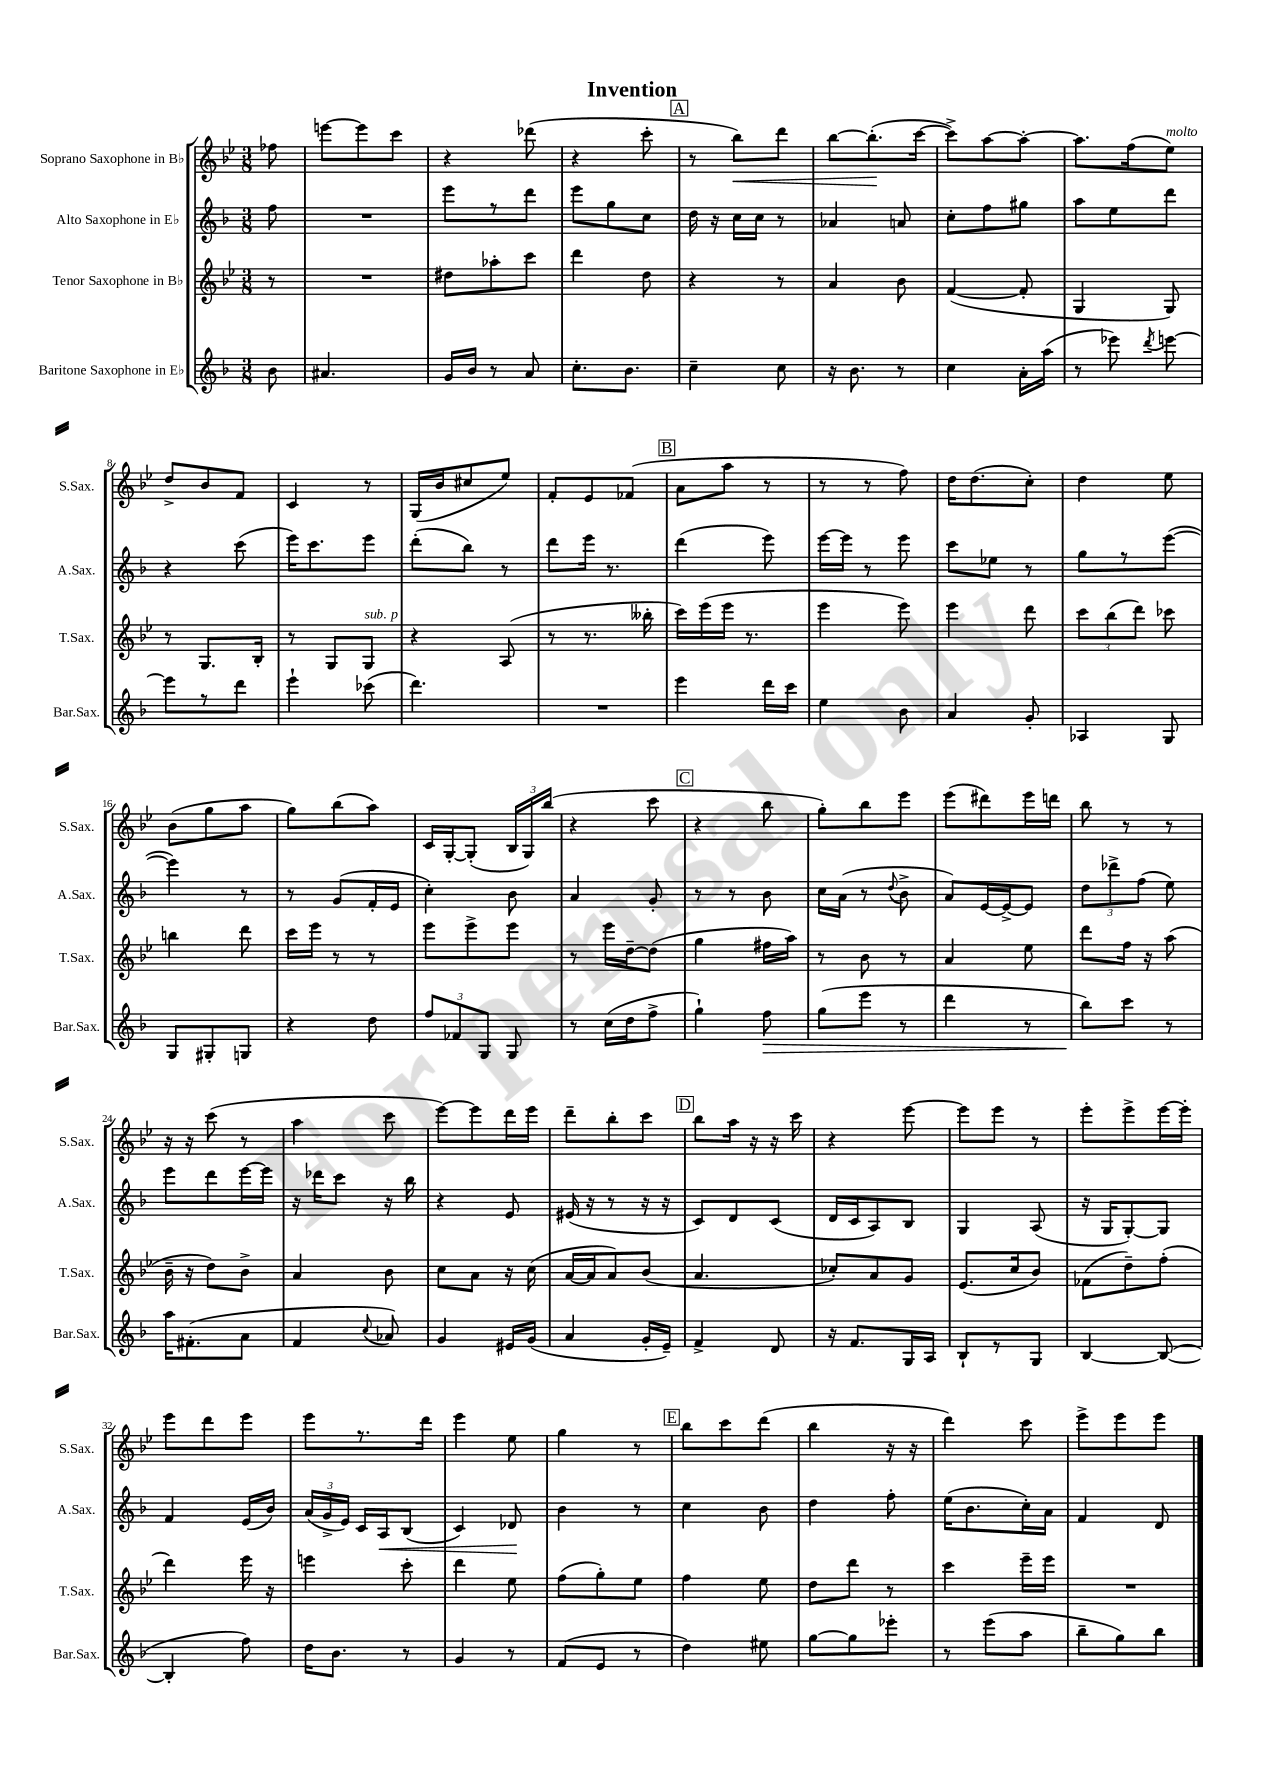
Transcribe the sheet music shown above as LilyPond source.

\header { title = "Invention" }
<<
\new StaffGroup <<
\new Staff = "s0" \with { instrumentName = "Soprano Saxophone in Bb" shortInstrumentName = "S.Sax." } {
    \clef treble \key bes \major \numericTimeSignature \time 3/8 \partial 8
    \autoBeamOff fes''8 |
    e'''8[~ e'''8 c'''8] |
    r4 des'''8( |
    r4 c'''8-. |
    \mark \markup { \box "A" } r8 bes''8[\<) d'''8] |
    bes''8[~ bes''8.-.\!( c'''16]~ |
    c'''8[->) a''8~ a''8]~-. |
    a''8.[ f''16( ees''8]^\markup { \italic "molto" }) |
    d''8[-> bes'8 f'8] |
    c'4 r8 |
    g16[( bes'16 cis''8 ees''8]) |
    f'8[-. ees'8 fes'8]( |
    \mark \markup { \box "B" } a'8[ a''8] r8 |
    r8 r8 f''8) |
    d''16[ d''8.( c''8]-.) |
    d''4 ees''8 |
    bes'8[( g''8 a''8] |
    g''8[) bes''8( a''8]) |
    c'16[ g16~-. g8]-.( \tuplet 3/2 { bes16[ g16) bes''16]( } |
    r4 c'''8 |
    \mark \markup { \box "C" } r4 bes''8 |
    g''8[-.) bes''8 ees'''8] |
    ees'''8[( dis'''8) ees'''16 d'''16] |
    bes''8 r8 r8 |
    r16 r16 c'''8( r8 |
    a''4 c'''8 |
    ees'''8[~) ees'''8 d'''16 ees'''16] |
    d'''8[-- bes''8-. c'''8] |
    \mark \markup { \box "D" } bes''8[ a''16] r16 r16 c'''16 |
    r4 ees'''8~ |
    ees'''8[ ees'''8] r8 |
    ees'''8[-. ees'''8-> ees'''16~ ees'''16]-. |
    ees'''8[ d'''8 ees'''8] |
    ees'''8[ r8. d'''16] |
    ees'''4 ees''8 |
    g''4 r8 |
    \mark \markup { \box "E" } bes''8[ c'''8 d'''8]( |
    bes''4 r16 r16 |
    d'''4) c'''8 |
    ees'''8[-> ees'''8 ees'''8] \bar "|." |
}
\new Staff = "s1" \with { instrumentName = "Alto Saxophone in Eb" shortInstrumentName = "A.Sax." } {
    \clef treble \key f \major \numericTimeSignature \time 3/8 \partial 8
    \autoBeamOff f''8 |
    R4. |
    e'''8[ r8 d'''8] |
    e'''8[ g''8 c''8] |
    \mark \markup { \box "A" } d''16 r16 c''16[ c''16] r8 |
    aes'4 a'8 |
    c''8[-. f''8 gis''8] |
    a''8[ e''8 d'''8] |
    r4 c'''8( |
    e'''16[) c'''8. e'''8] |
    d'''8[-.( bes''8]) r8 |
    d'''8[ e'''16] r8. |
    \mark \markup { \box "B" } d'''4( e'''8) |
    e'''16[~ e'''16] r8 e'''8 |
    c'''8[ ees''8] r8 |
    g''8[ r8 e'''8]~( |
    e'''4) r8 |
    r8 g'8[( f'16-. e'16] |
    c''4-.) bes'8 |
    a'4 g'8-. |
    \mark \markup { \box "C" } r8 r8 bes'8 |
    c''16[ a'16]( r8 \appoggiatura { d''8 } bes'8-> |
    a'8[) e'16~ e'16~-> e'8] |
    \tuplet 3/2 { d''8[ des'''8-> f''8]( } e''8) |
    e'''8[ d'''8 e'''16~ e'''16] |
    r16 des'''16[ c'''8] r16 bes''16 |
    r4 e'8 |
    eis'16( r16 r8 r16 r16 |
    \mark \markup { \box "D" } c'8[) d'8 c'8]( |
    d'16[ c'16 a8) bes8] |
    g4 a8( |
    r16 g16[ g8~-.) g8] |
    f'4 e'16[( bes'16]) |
    \tuplet 3/2 { a'16[( g'16-> e'16]) } c'16[ a16\< bes8]( |
    c'4) des'8\! |
    bes'4 r8 |
    \mark \markup { \box "E" } c''4 bes'8 |
    d''4 f''8-. |
    e''16[( bes'8. c''16-.) a'16] |
    f'4 d'8 \bar "|." |
}
\new Staff = "s2" \with { instrumentName = "Tenor Saxophone in Bb" shortInstrumentName = "T.Sax." } {
    \clef treble \key bes \major \numericTimeSignature \time 3/8 \partial 8
    \autoBeamOff r8 |
    R4. |
    dis''8[ aes''8-. c'''8] |
    d'''4 d''8 |
    \mark \markup { \box "A" } r4 r8 |
    a'4 bes'8 |
    f'4~( f'8-. |
    g4 g8) |
    r8 g8.[ bes16]-. |
    r8 g8[ g8]^\markup { \italic "sub. p" } |
    r4 a8( |
    r8 r8. beses''16-. |
    \mark \markup { \box "B" } c'''16[) ees'''16( ees'''16] r8. |
    ees'''4 ees'''8) |
    ees'''4 d'''8 |
    \tuplet 3/2 { c'''8[ bes''8( d'''8]) } ces'''8 |
    b''4 d'''8 |
    c'''16[ ees'''16] r8 r8 |
    ees'''8[ ees'''8-> ees'''8] |
    r8 ees'''16[ d''16~-- d''8]( |
    \mark \markup { \box "C" } g''4 fis''16[ a''16]) |
    r8 bes'8 r8 |
    a'4 ees''8 |
    d'''8[ f''16] r16 a''8( |
    bes'16-- r16 d''8[) bes'8]-> |
    a'4 bes'8 |
    c''8[ a'8] r16 c''16( |
    a'16[~ a'16 a'8) bes'8]( |
    \mark \markup { \box "D" } a'4. |
    ces''8[-.) a'8 g'8] |
    ees'8.[( c''16 bes'8]) |
    fes'8[( d''8--) f''8]-.( |
    d'''4) ees'''16 r16 |
    e'''4 c'''8-. |
    d'''4 ees''8 |
    f''8[( g''8-.) ees''8] |
    \mark \markup { \box "E" } f''4 ees''8 |
    d''8[ d'''8] r8 |
    c'''4 ees'''16[-- ees'''16] |
    R4. \bar "|." |
}
\new Staff = "s3" \with { instrumentName = "Baritone Saxophone in Eb" shortInstrumentName = "Bar.Sax." } {
    \clef treble \key f \major \numericTimeSignature \time 3/8 \partial 8
    \autoBeamOff bes'8 |
    ais'4. |
    g'16[ bes'16] r8 a'8 |
    c''8.[-. bes'8.] |
    \mark \markup { \box "A" } c''4-- c''8 |
    r16 bes'8. r8 |
    c''4 a'16[-. a''16]( |
    r8 ees'''8) \acciaccatura { d'''8 } e'''8~ |
    e'''8[ r8 d'''8] |
    e'''4-! ces'''8( |
    d'''4.) |
    R4. |
    \mark \markup { \box "B" } e'''4 d'''16[ c'''16] |
    e''4 bes'8 |
    a'4 g'8-. |
    aes4 g8 |
    g8[ gis8-. g8] |
    r4 d''8 |
    \tuplet 3/2 { f''8[ fes'8 g8] } g8 |
    r8 c''16[( d''16 f''8]-> |
    \mark \markup { \box "C" } g''4-!) f''8\> |
    g''8[( e'''8] r8 |
    d'''4 r8 |
    bes''8[\!) c'''8] r8 |
    a''16[ fis'8.-.( a'8] |
    f'4 \appoggiatura { c''8 } aes'8) |
    g'4 eis'16[ g'16]( |
    a'4 g'16[-. e'16]--) |
    \mark \markup { \box "D" } f'4-> d'8 |
    r16 f'8.[ g16 a16] |
    bes8[-! r8 g8] |
    bes4~ bes8~( |
    bes4-. f''8) |
    d''16[ bes'8.] r8 |
    g'4 r8 |
    f'8[( e'8] r8 |
    \mark \markup { \box "E" } d''4) eis''8 |
    g''8[~ g''8 ees'''8]-. |
    r8 e'''8[( a''8] |
    bes''8[-- g''8) bes''8] \bar "|." |
}
>>
>>
